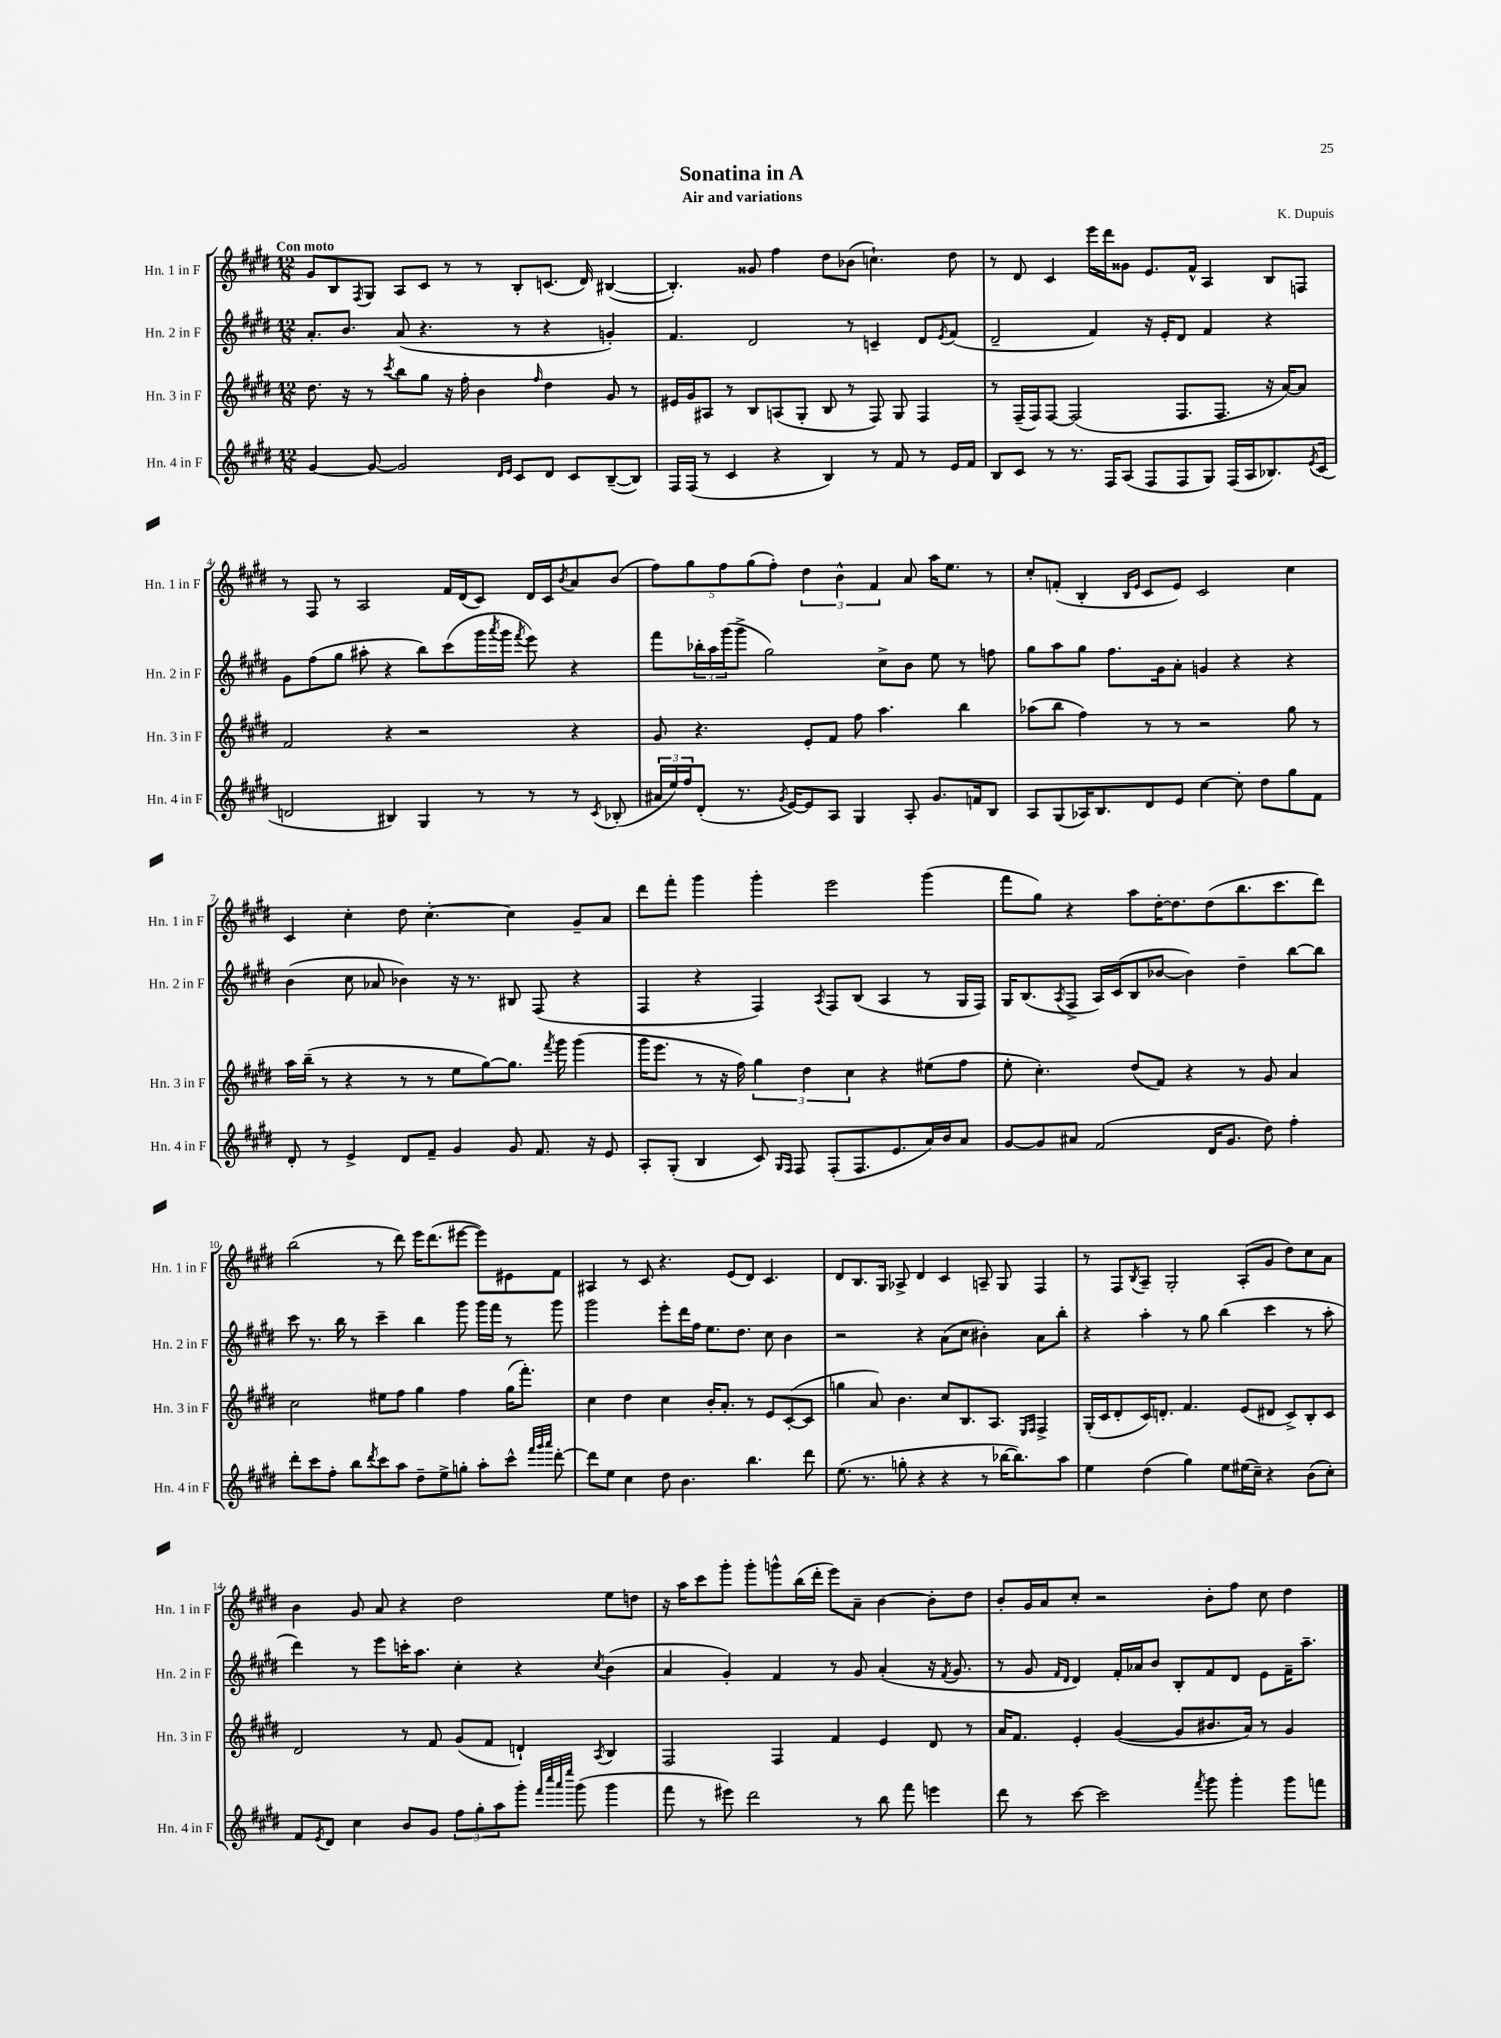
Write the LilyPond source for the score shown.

\header { title = "Sonatina in A" composer = "K. Dupuis" subtitle = "Air and variations" }
<<
\new StaffGroup <<
\new Staff = "s0" \with { instrumentName = "Hn. 1 in F" shortInstrumentName = "Hn. 1 in F" } {
    \clef treble \key e \major \numericTimeSignature \time 12/8 \tempo "Con moto"
    gis'8 b8 \acciaccatura { fis8 } gis8 a8 cis'8 r8 r8 b8-. c'8.( dis'16) bis4~( |
    bis4.-.) gisis'8 fis''4 dis''8 bes'8( c''4.-!) dis''8 |
    r8 dis'8 cis'4 e'''16 dis'''16 gisis'8 e'8. fis'16-^ a4 b8 f8 |
    r8 fis8 r8 a2 fis'16 dis'16( cis'8) dis'16 cis'16 \acciaccatura { b'8 } a'8 b'8( |
    \tuplet 5/4 { fis''8) gis''8 fis''8 gis''8( fis''8-.) } \tuplet 3/2 { dis''4 b'4-^ fis'4 } a'8 a''16 e''8. r8 |
    cis''8-. f'8-.( b4-. \grace { b16 e'16 } cis'8 e'8) cis'2 cis''4 |
    cis'4 cis''4-. dis''8 cis''4.~-. cis''4 gis'8-- a'8 |
    dis'''8 fis'''8-. gis'''4 gis'''4-. e'''2 gis'''4( |
    fis'''8 gis''8) r4 a''8 dis''16~-. dis''8. dis''8( b''8. cis'''8. dis'''8) |
    b''2( r8 dis'''8) e'''16 dis'''8.( eis'''8~ eis'''8) eis'8 fis'8 |
    ais4 r8 cis'8 r4. e'8( dis'8) cis'4. |
    dis'8 b8. gis16 aes8-> dis'4 cis'4 a8-- gis8 fis4 |
    r8 fis8 \acciaccatura { b8 } a8-- gis2-. a8-.( gis'8 dis''8) cis''8 a'8 |
    b'4 gis'8 a'8 r4 dis''2 e''8 d''8 |
    r16 a''16 cis'''8 gis'''8-. gis'''8-. g'''8-^ b''16( dis'''16-. e'''8) a'8-- b'4~ b'8-. dis''8 |
    b'8-. gis'16 a'16 cis''8-. r2 b'8-. fis''8 cis''8 dis''4 \bar "|." |
}
\new Staff = "s1" \with { instrumentName = "Hn. 2 in F" shortInstrumentName = "Hn. 2 in F" } {
    \clef treble \key e \major \numericTimeSignature \time 12/8
    a'8.-. b'8. a'8( r4. r8 r4 g'4-.) |
    fis'4. dis'2 r8 c'4-- dis'8 \acciaccatura { e'8 } fis'8( |
    dis'2-- fis'4) r16 e'16-. dis'8 fis'4 r4 |
    gis'8 fis''8( gis''8 ais''8-. r4 b''8) cis'''8( gis'''16 \acciaccatura { a'''8 } gis'''16 \acciaccatura { fis'''8 } e'''8) r4 |
    fis'''8 \tuplet 3/2 { bes''16-. a''16 gis'''16( } gis'''8-> gis''2) cis''8-> b'8 e''8 r8 f''8 |
    gis''8 a''8 gis''8 fis''8. gis'16 a'8-. g'4 r4 r4 |
    b'4( cis''8 aes'8 bes'4) r16 r8. bis8 fis8( r4 |
    fis4 r4 fis4) \acciaccatura { a8 } fis8 b8( a4 r8 gis16 fis16) |
    gis16 b8.( \acciaccatura { a8 } fis8-> a16) cis'16( b8 bes'8~ bes'4) dis''4-- b''8~ b''8 |
    cis'''8 r8. b''16 r8 cis'''4-- b''4 gis'''8 gis'''16 fis'''16 r8 gis'''8 |
    gis'''2 e'''8-. dis'''16 fis''16 e''8. dis''8. cis''8 b'4 |
    r2 r4 a'8( cis''8 bis'4-.) a'8 b''8-. |
    r4 a''4-. r8 gis''8 b''4( cis'''4 r8 a''8-. |
    dis'''4) r8 e'''8 c'''16-. a''8. cis''4-. r4 \acciaccatura { cis''8 } b'4( |
    a'4 gis'4-.) fis'4 r8 gis'8 a'4-.( r16 \acciaccatura { fis'8 } gis'8. |
    r8 gis'8 \grace { fis'16 dis'16 } dis'4) fis'16-. aes'16 b'8 b8-. fis'8 dis'8 e'8 fis'16-- a''8.-- \bar "|." |
}
\new Staff = "s2" \with { instrumentName = "Hn. 3 in F" shortInstrumentName = "Hn. 3 in F" } {
    \clef treble \key e \major \numericTimeSignature \time 12/8
    dis''8. r16 r8 \acciaccatura { cis'''8 } b''8 gis''8 r16 fis''16-. b'4 \grace { fis''16 } dis''4 gis'8 r8 |
    eis'16 gis'16 ais8 r8 b8 a8( gis8-. b8 r8 fis8) gis8 fis4 |
    r8 fis16--( fis16) fis8~ fis2( fis8. fis8. r16 a'16~) a'8 |
    fis'2 r4 r2 r4 |
    gis'8 r4. e'8-. fis'8 fis''8 a''4. b''4 |
    aes''8( b''8 fis''4) r8 r8 r2 gis''8 r8 |
    a''16 b''16--( r8 r4 r8 r8 e''8 gis''8~) gis''8. \acciaccatura { fis'''8 } gis'''16 gis'''4( |
    gis'''16 e'''8. r8 r16 fis''16) \tuplet 3/2 { gis''4 dis''4 cis''4 } r4 eis''8( fis''8 |
    e''8-. cis''4.-.) dis''8( fis'8) r4 r8 gis'8 a'4 |
    cis''2 eis''8 fis''8 gis''4 fis''4 gis''16( fis'''8.-.) |
    cis''4 dis''4 cis''4 b'16-. a'8.-. r8 e'8 cis'8~-.( cis'8 |
    g''4 a'8) b'4. cis''8 b8. a8. \grace { e16 fis16 } fis4-> |
    gis16-.( cis'16 dis'8-. cis'16) d'8.-. fis'4. e'8( dis'8 cis'8->) b8-. cis'8 |
    dis'2 r8 fis'8 gis'8( fis'8 d'4-!) \acciaccatura { a8 } b4 |
    fis2 fis4 fis'4 e'4 dis'8 r8 |
    a'16 fis'8. e'4-. gis'4~( gis'8 bis'8. a'16) r8 gis'4 \bar "|." |
}
\new Staff = "s3" \with { instrumentName = "Hn. 4 in F" shortInstrumentName = "Hn. 4 in F" } {
    \clef treble \key e \major \numericTimeSignature \time 12/8
    gis'4~ gis'8~ gis'2 \grace { dis'16 e'16 } cis'8 dis'8 cis'8 b8~--( b8) |
    fis16 fis16( r8 cis'4 r4 b4) r8 fis'8 r8 e'16 fis'16 |
    b8 cis'8 r8 r8. fis16 a8( fis8 fis8 gis8) fis16( a16 bes8.) \acciaccatura { e'8 } cis'16( |
    d'2 bis4) gis4 r8 r8 r8 \acciaccatura { cis'8 } bes8-.( |
    \tuplet 3/2 { ais'16 e''16) fis''16 } dis'8-.( r8. \acciaccatura { gis'8 } e'16~) e'8 a8 gis4 a8-. gis'8. f'16 b8 |
    a8 gis8( aes16) b8. dis'8 e'8 cis''4~ cis''8-. dis''8 gis''8 fis'8 |
    dis'8-. r8 e'4-> dis'8 fis'8-- gis'4 gis'8 fis'8. r16 e'8 |
    a8-. gis8-.( b4 cis'8) \grace { gis16 fis16 } fis8 fis8-.( fis8. e'8. a'16) b'16 a'8 |
    gis'8~ gis'8 ais'8 fis'2( dis'16 gis'8. dis''8) fis''4-. |
    dis'''8-. cis'''8 fis''8-. b''8 \acciaccatura { dis'''8 } cis'''8 a''8 dis''8-- e''8-> g''8-. a''8-. cis'''8-^ \grace { fis'''32 gis'''32 a'''32 } dis'''8~-. |
    dis'''8 e''8 cis''4 dis''8 b'4. b''4. dis'''8 |
    e''8.( r8. g''8-. r4 r4 r8 bes''16~ bes''8.) a''8 |
    e''4 dis''4( gis''4) e''8 eis''16( cis''16--) r4 b'8( cis''8-.) |
    fis'8 \acciaccatura { e'8 } dis'8 cis''4 b'8 gis'8 \tuplet 3/2 { fis''8 gis''8-. a''8 } gis'''8-. \grace { fis'''32 cis''''32 a'''32 e''''32 } gis'''8( gis'''4 |
    fis'''8 r8 eis'''8) dis'''2 r8 b''8 fis'''8 e'''4 |
    dis'''8 r8 cis'''8~ cis'''2 \acciaccatura { fis'''8 } gis'''8 gis'''4-. gis'''8 f'''8 \bar "|." |
}
>>
>>
